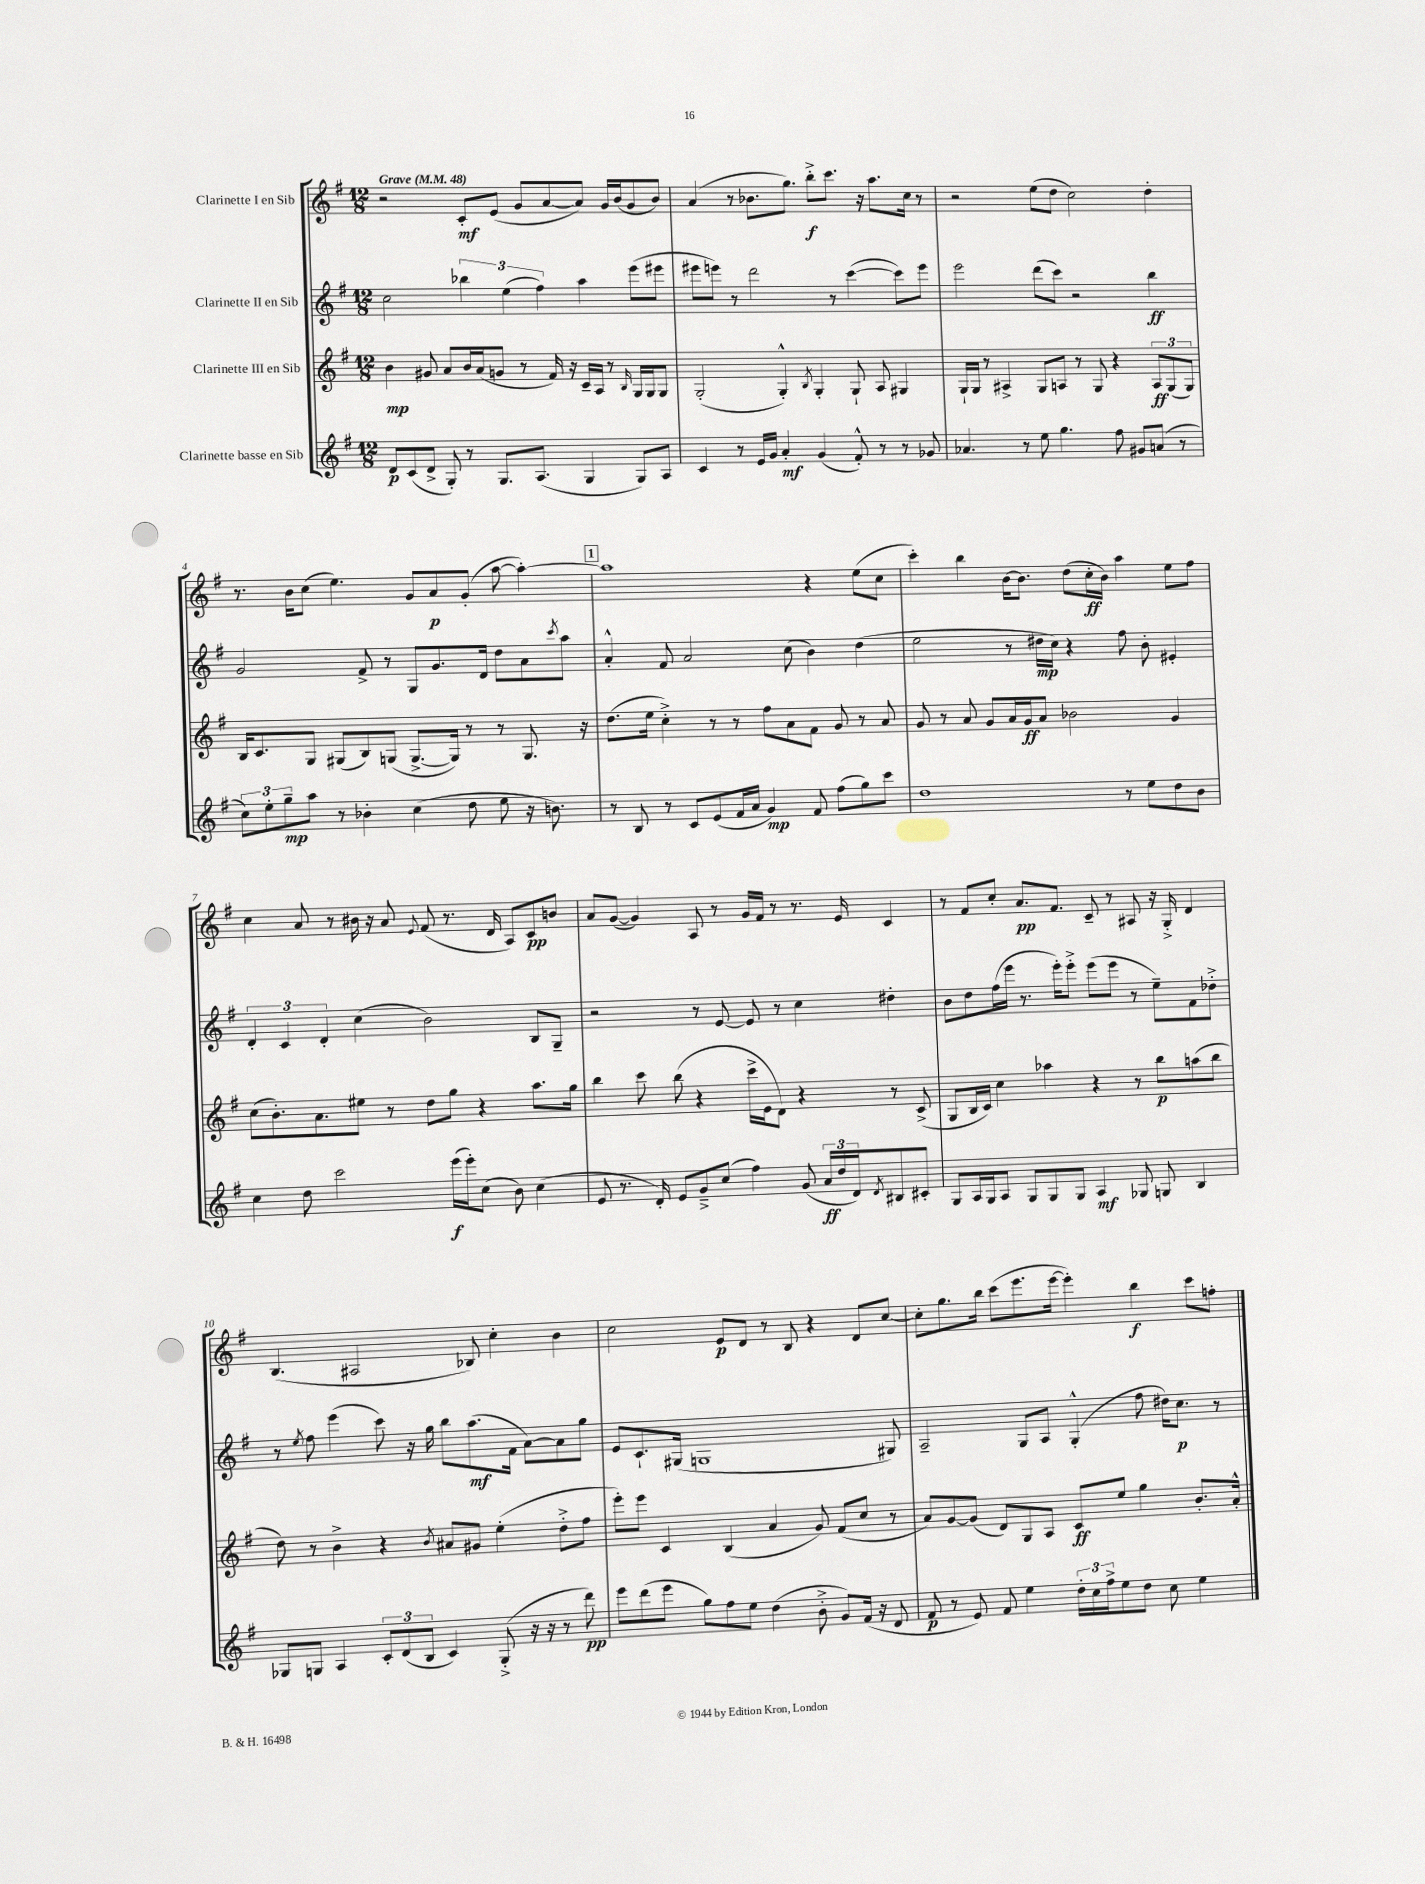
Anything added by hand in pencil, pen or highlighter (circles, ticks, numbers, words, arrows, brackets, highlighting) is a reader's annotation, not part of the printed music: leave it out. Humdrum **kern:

**kern	**kern	**kern	**kern
*staff4	*staff3	*staff2	*staff1
*clefG2	*clefG2	*clefG2	*clefG2
*k[f#]	*k[f#]	*k[f#]	*k[f#]
*M12/8	*M12/8	*M12/8	*M12/8
*MM48	*MM48	*MM48	*MM48
8d/L	4b\	2cc\	2r
(8c/	.	.	.
8d^/J	8g#/	.	.
8G'/)	8a/L	.	.
8r	16b/L	6bb-\	8c'/L
.	(16a/J	.	.
8.G/L	8g/J	.	(8e/J
.	.	(6ee\	.
.	8r	.	8g/L
(8.A/J	.	.	.
.	.	6ff#\)	.
.	16f#/)	.	[8a/
.	16r	.	.
4G/	16c~/LL	4aa\	8a/]J)
.	16A/JJ	.	.
.	8r	.	16g/LL
.	.	.	(16b/J
.	16qqB/	.	.
8G/L)	16G/LL	(8eee\L	8g/
.	16G/J	.	.
8A/J	8G/J	8eee#\J	8b/J)
=	=	=	=
4c/	(2G'/	8eee#\L	(4a/
.	.	8eee\J)	.
8r	.	8r	8r
16e/LL	.	2ddd\	8.b-\L
16g/JJ	.	.	.
4a'/	4G'^^/)	.	.
.	.	.	8.gg\J)
.	8qB/	.	.
(4g/	4G'/	.	8bb'^\L
.	.	8r	8.ccc\J
8f#'^^/)	8G`/	([4ccc\	.
.	.	.	16r
8r	8A/	.	8.aa\L
8r	4G#/	8ccc\]L)	.
.	.	.	16cc\Jk
8g-/	.	8eee\J	8r
=	=	=	=
4.a-/	16G`/LL	2eee\	2r
.	16G/JJ	.	.
.	8r	.	.
.	4A#^/	.	.
8r	.	.	.
8ee\	8G/L	(8ddd\L	(8ee\L
4.gg\	8A/J	8ccc\J)	8dd\J
.	8r	2r	2cc\)
.	8G/	.	.
8ff#\	4r	.	.
8g#/L	.	.	.
(8a/J	12A/L	4bb\	4dd'\
.	(12G/	.	.
8r	.	.	.
.	12G/J)	.	.
=	=	=	=
12cc\L)	16B/LK	2g/	8.r
.	8.c/	.	.
12ee'\	.	.	.
12gg~\	.	.	.
.	.	.	16b\LK
8aa\J	8G/J	.	(8cc\J
8r	(8G#/L	.	4.ee\)
4b-'\	8B/)	8f#^/	.
.	(8G/J	8r	.
(4cc\	[8.G^/L	8G/L	8g/L
.	.	8.g/	8a/
.	16G/]Jk)	.	.
8dd\	8r	.	(8g'/J
.	.	16d/Jk	.
8ee\	8r	8dd\L	[8aa\
16r	8.G/	8a\	4aa'\_)
8.b\)	.	.	.
.	.	8qccc/	.
.	.	8aa\J	.
.	16r	.	.
=	=	=	=
8r	(8.dd\L	4a'^^/	1aa]
8B/	.	.	.
.	16ee\Jk	.	.
8r	4cc'^\)	8f#/	.
8c/L	.	2a/	.
(8e/	8r	.	.
16f#/L	8r	.	.
16a/JJ	.	.	.
4g/)	8ff#\L	.	.
.	8a\	(8cc\	.
8f#/	8f#\J	4b\)	4r
(8ff#\L	8g/	.	.
8gg\)	8r	(4dd\	(8ee\L
8ccc\J	8a/	.	8cc\J
=	=	=	=
1dd	8g/	2ee\	4ccc'\)
.	8r	.	.
.	8a/	.	4bb\
.	8g/L	.	.
.	16a/L	8r	[16b\LK
.	16g/J	.	8.b\]J
.	8a/J	16dd#\LL	.
.	.	16cc\JJ)	.
.	2b-\	4r	(8dd\L
.	.	.	16cc'\L
.	.	.	16b\JJ)
8r	.	8ff#\	4aa\
8ee\L	.	8b'\	.
8dd\	4g/	4e#'/	8ee\L
8b\J	.	.	8ff#\J
=	=	=	=
4cc\	(8cc\L	6d'/	4cc\
.	8.b'\)	.	.
.	.	6c/	.
8dd\	.	.	8a/
.	8.a\	.	.
.	.	6d'/	.
2ccc\	.	.	8r
.	8ee#\J	(4cc\	16b#\
.	.	.	16r
.	8r	.	8a/
.	.	.	8qqe/
.	8dd\L	2b\)	(8f#/
(16eee\LL	8gg\J	.	8.r
16eee'\J)	.	.	.
(8cc\J	4r	.	.
.	.	.	16d/
8b\)	.	.	8A/L)
(4cc\	8.aa\L	8B/L	8c/
.	.	8G~/J	8b/J
.	16gg\Jk	.	.
=	=	=	=
8e/	4bb\	2r	8a/L
8.r	.	.	([8g/J
.	8ccc\	.	4g/])
16d'/)	.	.	.
8e/L	(8bb\	.	.
8g~^/	4r	8r	8A/
(8cc/J	.	[8e/	8r
4ff#\)	16ccc^\LL	8e/]	16g/LL
.	16e\J	.	16f#/JJ
.	8d\J)	8r	8r
(8g/	4r	4cc\	8.r
24a/LL	.	.	.
24dd/	.	.	.
.	.	.	16e/
24d/J)	.	.	.
8qd/	.	.	.
8B#/	8r	4dd#'\	4c/
8c#'/J	(8c^/	.	.
=	=	=	=
8G/L	8G/L	8b\L	8r
16A/L	16B/L	8dd\	8f#/L
16G/J	16c/JJ)	.	.
8A/J	4cc\	(16ff#\L	8cc'/J
.	.	16eee\JJ	.
8G/L	.	8.r	8.a/L
8G/	4aa-\	.	.
.	.	16eee'\LK)	8.f#/J
8G/J	.	8eee'^\J	.
4A/	4r	(8eee\L	8c~/
.	.	8eee\J	8r
8G-/	8r	8r	8A#/
8G/	8bb\L	8ee~\L)	16r
.	.	.	16G'^/
4B/	(8aa\	8f#\	4d/
.	8bb\J	8dd-'^\J	.
=	=	=	=
8G-/L	8dd\)	8r	(4.B/
.	.	8qee/	.
8G/J	8r	8ff#\	.
4A/	4b^\	(4eee\	.
.	.	.	2A#/
12c'/L	4r	8ccc\)	.
(12d/	.	.	.
.	.	16r	.
12B/J	.	.	.
.	.	16gg\	.
.	8qb/	.	.
4c/)	8a#/L	8bb\L	.
.	8g#/J	(8.aa\	8B-/)
(8G'^/	(4ee'\	.	4cc'\
.	.	16f#\Jk	.
16r	.	[8a\L)	.
16r	.	.	.
8r	8dd'^\L	8a\]	4b\
8ddd\)	8ff#\J	8gg\J	.
=	=	=	=
8eee\L	8eee'\L)	8e/L	2cc\
(8ddd\	8eee\J	8.c`/	.
8eee\J	4c/	.	.
.	.	(16G#/Jk	.
8gg\L)	.	1G	.
8ff#\	(4B/	.	8e/L
8ee\J	.	.	8d/J
(4dd\	4a/	.	8r
.	.	.	8B/
8b'^\	8g/)	.	4r
8g/L)	(8f#/L	.	.
(16f#/Jk	8cc/J	.	8d/L
16r	.	.	.
8d/	8r	8G#/)	[8cc/J
=	=	=	=
8f#/	8a/L)	2A~/	8cc'\]L
8r	[8g/	.	8.gg\
8e/)	(8g/]J	.	.
.	.	.	16bb\Jk
8f#/	8d/L)	.	(8ccc\L
4ee\	8G/	8G/L	8.eee\
.	8A/J	8A/J	.
.	.	.	[16eee\Jk
24dd'\LL	8c/L	(4G'^^/	4eee'\])
24cc\	.	.	.
24ff#^\J	.	.	.
8ee\	8ee/J	.	.
8dd\J	4gg\	8ff#\	4bb\
8cc\	.	16dd#\LK)	.
.	.	8.cc\J	.
4ee\	8.b'/L	.	8ccc\L
.	.	8r	8ff'\J
.	16a'^^/Jk	.	.
==	==	==	==
*-	*-	*-	*-
